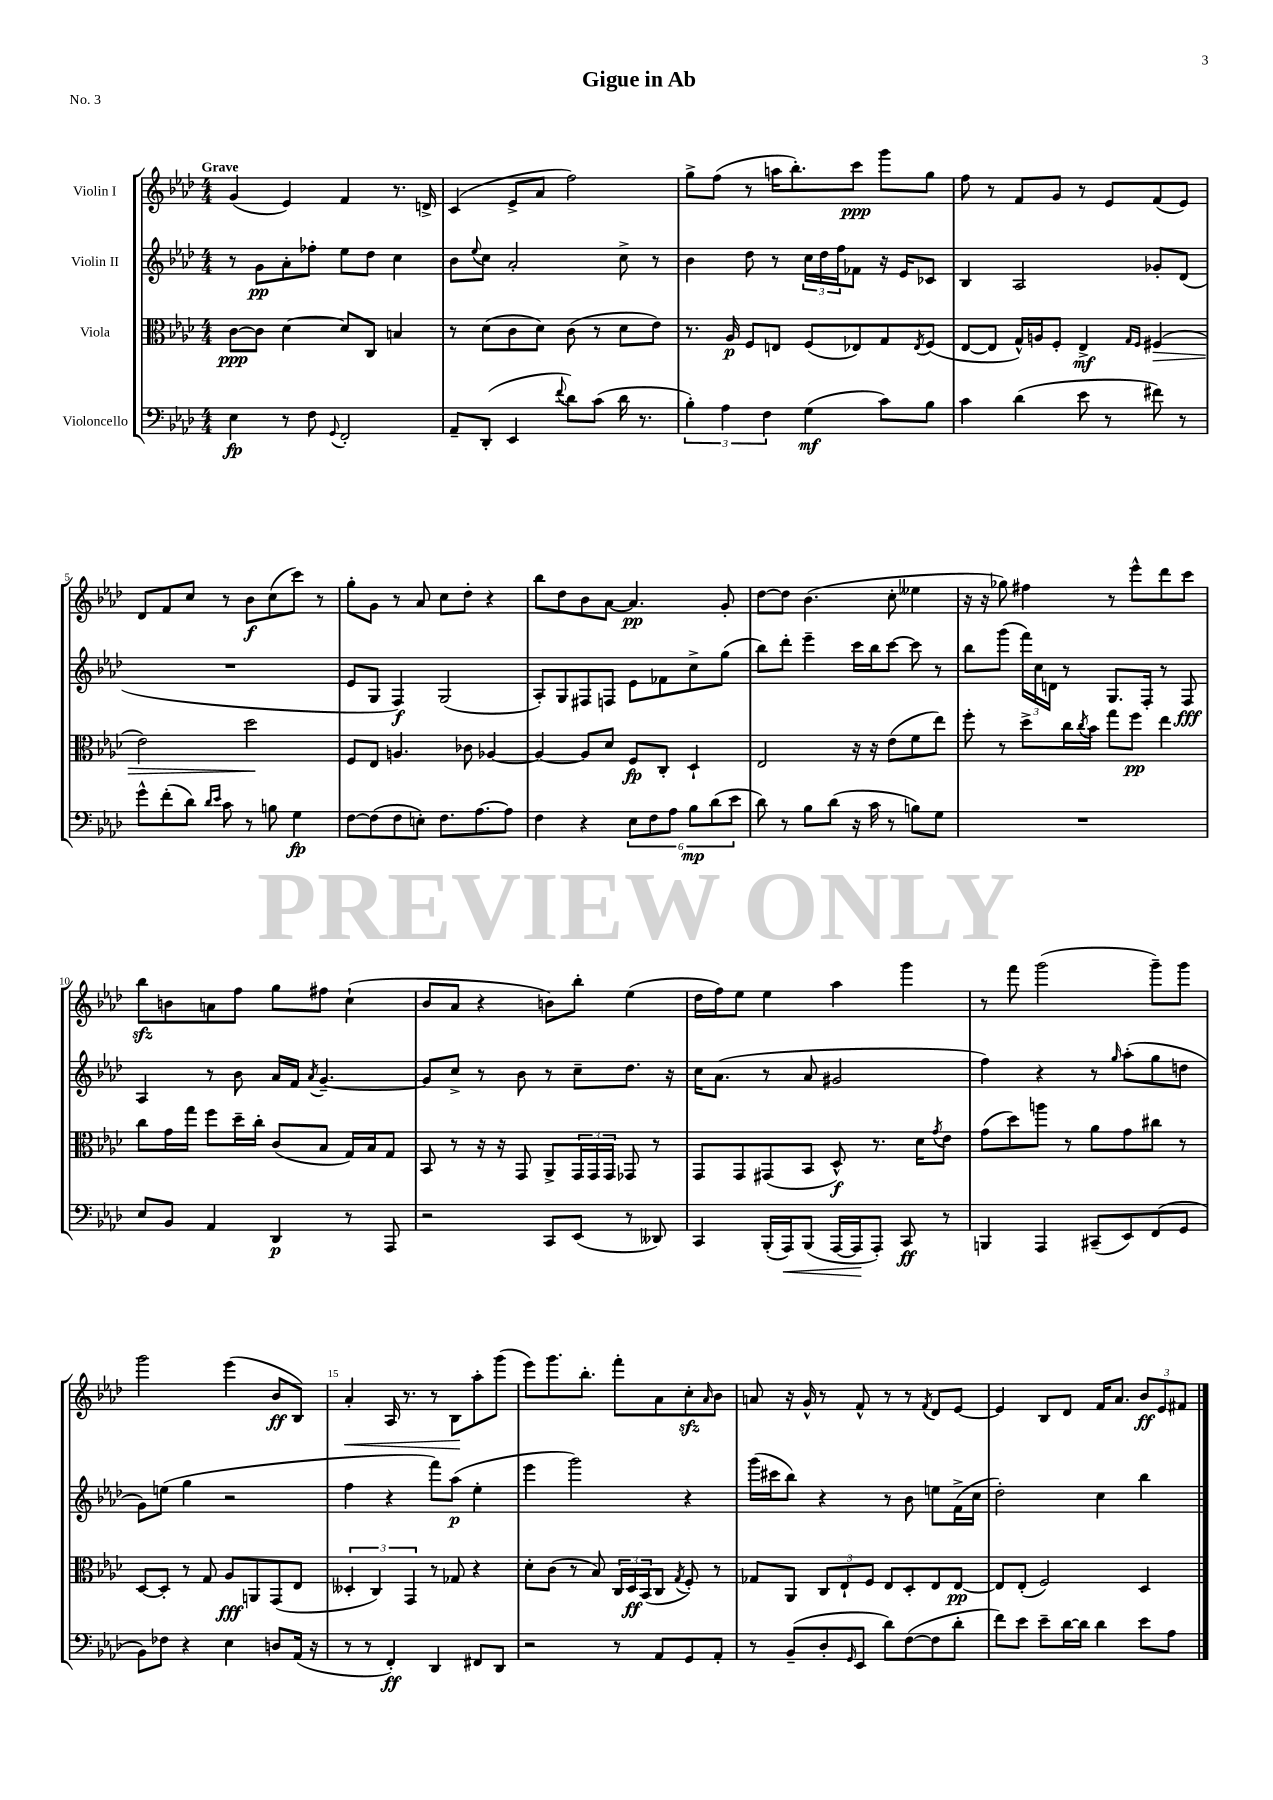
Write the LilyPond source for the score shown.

\header { title = "Gigue in Ab" piece = "No. 3" }
<<
\new StaffGroup <<
\new Staff = "s0" \with { instrumentName = "Violin I" } {
    \clef treble \key aes \major \numericTimeSignature \time 4/4 \tempo "Grave"
    g'4( ees'4) f'4 r8. d'16-> |
    c'4( ees'8-> aes'8 f''2) |
    g''8-> f''8( r8 a''16 bes''8.-.) c'''8\ppp g'''8 g''8 |
    f''8 r8 f'8 g'8 r8 ees'8 f'8( ees'8) |
    des'8 f'8 c''8 r8 bes'8\f c''8( c'''8) r8 |
    g''8-. g'8 r8 aes'8 c''8 des''8-. r4 |
    bes''8 des''8 bes'8 aes'8~ aes'4.\pp g'8-. |
    des''8~ des''8 bes'4.( c''8-. eeses''4 |
    r16 r16 ges''8) fis''4 r8 ees'''8-^ des'''8 c'''8 |
    bes''8\sfz b'8 a'8 f''8 g''8 fis''8 c''4-!( |
    bes'8 aes'8 r4 b'8) bes''8-. ees''4( |
    des''16 f''16) ees''8 ees''4 aes''4 g'''4 |
    r8 f'''8 g'''2( g'''8--) g'''8 |
    g'''2 ees'''4( bes'8\ff bes8) |
    aes'4-.\< aes16 r8. r8 bes8\! aes''8-. g'''8( |
    ees'''8) g'''8. bes''8.-. f'''8-. aes'8 c''8-.\sfz \grace { aes'16 } bes'8 |
    a'8 r16 g'16-^ r8 f'8-^ r8 r8 \acciaccatura { f'8 } des'8 ees'8~ |
    ees'4 bes8 des'8 f'16 aes'8. \tuplet 3/2 { bes'8\ff ees'8 fis'8 } \bar "|." |
}
\new Staff = "s1" \with { instrumentName = "Violin II" } {
    \clef treble \key aes \major \numericTimeSignature \time 4/4
    r8 g'8\pp aes'8-. fes''8-. ees''8 des''8 c''4 |
    bes'8 \appoggiatura { ees''8 } c''8 aes'2-. c''8-> r8 |
    bes'4 des''8 r8 \tuplet 3/2 { c''16 des''16 f''16 } fes'8 r16 ees'16 ces'8 |
    bes4 aes2 ges'8-. des'8( |
    R1 |
    ees'8 g8 f4\f) g2( |
    aes8-.) g8 fis8 f8 ees'8 fes'8 c''8-> g''8( |
    bes''8) des'''8-. ees'''4-- c'''16 bes''16 c'''8~ c'''8 r8 |
    bes''8 g'''8( \tuplet 3/2 { f'''16) c''16 d'16 } r8 g8. f16-. r8 f8\fff |
    aes4 r8 bes'8 aes'16 f'16 \acciaccatura { aes'8 } g'4.~-- |
    g'8 c''8-> r8 bes'8 r8 c''8-- des''8. r16 |
    c''16 aes'8.( r8 aes'8 gis'2 |
    f''4) r4 r8 \grace { g''16 } aes''8-.( g''8 d''8 |
    g'8) e''8( g''4 r2 |
    f''4 r4 f'''8) aes''8\p( ees''4-. |
    ees'''4 g'''2) r4 |
    g'''16( cis'''16 bes''8) r4 r8 bes'8 e''8 f'16->( c''16 |
    des''2-.) c''4 bes''4 \bar "|." |
}
\new Staff = "s2" \with { instrumentName = "Viola" } {
    \clef alto \key aes \major \numericTimeSignature \time 4/4
    c'8~\ppp c'8 des'4~ des'8 c8 b4 |
    r8 des'8( c'8 des'8) c'8( r8 des'8 ees'8) |
    r8. aes16\p f8 e8 f8( ees8) g8 \acciaccatura { ees8 } f8( |
    ees8~ ees8 g16-^) a16 f8-. ees4->\mf \grace { g16 f16 } fis4\>( |
    ees'2) des''2\! |
    f8 ees8 a4. ces'8 aes4~ |
    aes4~ aes8 des'8 f8\fp c8-. des4-! |
    ees2 r16 r16 ees'8( f'8 ees''8) |
    f''8-. r8 des''8-> c''16 \acciaccatura { c''8 } bes'16 g''8 f''8\pp ees''4 |
    c''8 g'16 g''16 f''8 des''16-- c''16-. c'8( bes8 g16) bes16 g8 |
    bes,8 r8 r16 r16 g,8 aes,8-> \tuplet 3/2 { g,16 g,16 g,16 } ges,8 r8 |
    g,8 g,8 gis,8( bes,8 des8-^\f) r8. des'16 \acciaccatura { g'8 } ees'8 |
    g'8( des''8) a''8 r8 aes'8 g'8 cis''8 r8 |
    des8~ des8-. r8 g8 aes8\fff a,8 g,8( ees8 |
    \tuplet 3/2 { deses4-. c4) g,4 } r8 ges8 r4 |
    des'8-. c'8( r8 bes8) \tuplet 3/2 { c16 des16\ff bes,16( } c8 \acciaccatura { g8 } f8-.) r8 |
    ges8 aes,8 \tuplet 3/2 { c8 ees8-! f8 } ees8 des8-. ees8 ees8~\pp |
    ees8 ees8-.( f2) des4 \bar "|." |
}
\new Staff = "s3" \with { instrumentName = "Violoncello" } {
    \clef bass \key aes \major \numericTimeSignature \time 4/4
    ees4\fp r8 f8 \appoggiatura { g,8 } f,2-. |
    aes,8-- des,8-.( ees,4 \appoggiatura { f'8 } des'8) c'8( des'16 r8. |
    \tuplet 3/2 { bes4-.) aes4 f4 } g4\mf( c'8) bes8 |
    c'4 des'4( ees'8 r8 fis'8) r8 |
    g'8-^ f'8-.( des'8) \grace { des'16 ees'16 } c'8 r8 b8 g4\fp |
    f8~ f8( f8 e8-.) f8. aes8.~ aes8 |
    f4 r4 \tuplet 6/4 { ees8 f8 aes8 bes8\mp des'8( ees'8 } |
    des'8) r8 bes8 des'8( r16 c'16 r8 b8) g8 |
    R1 |
    ees8 bes,8 aes,4 des,4\p r8 aes,,8 |
    r2 c,8 ees,8( r8 deses,8) |
    c,4 bes,,16-.( aes,,16\<) bes,,8( aes,,16~ aes,,16\! aes,,8-.) c,8\ff r8 |
    b,,4 aes,,4 cis,8--( ees,8) f,8( g,8 |
    bes,8) fes8 r4 ees4 d8 aes,16( r16 |
    r8 r8 f,4-.\ff) des,4 fis,8 des,8 |
    r2 r8 aes,8 g,8 aes,8-. |
    r8 bes,8--( des8-. \grace { g,16 } ees,8 des'8) f8~( f8 des'8-. |
    f'8) ees'8 ees'8-- des'16~ des'16 des'4 ees'8 aes8 \bar "|." |
}
>>
>>
\layout { \context { \Score \override BarNumber.break-visibility = ##(#f #t #t) barNumberVisibility = #(every-nth-bar-number-visible 5) } }
